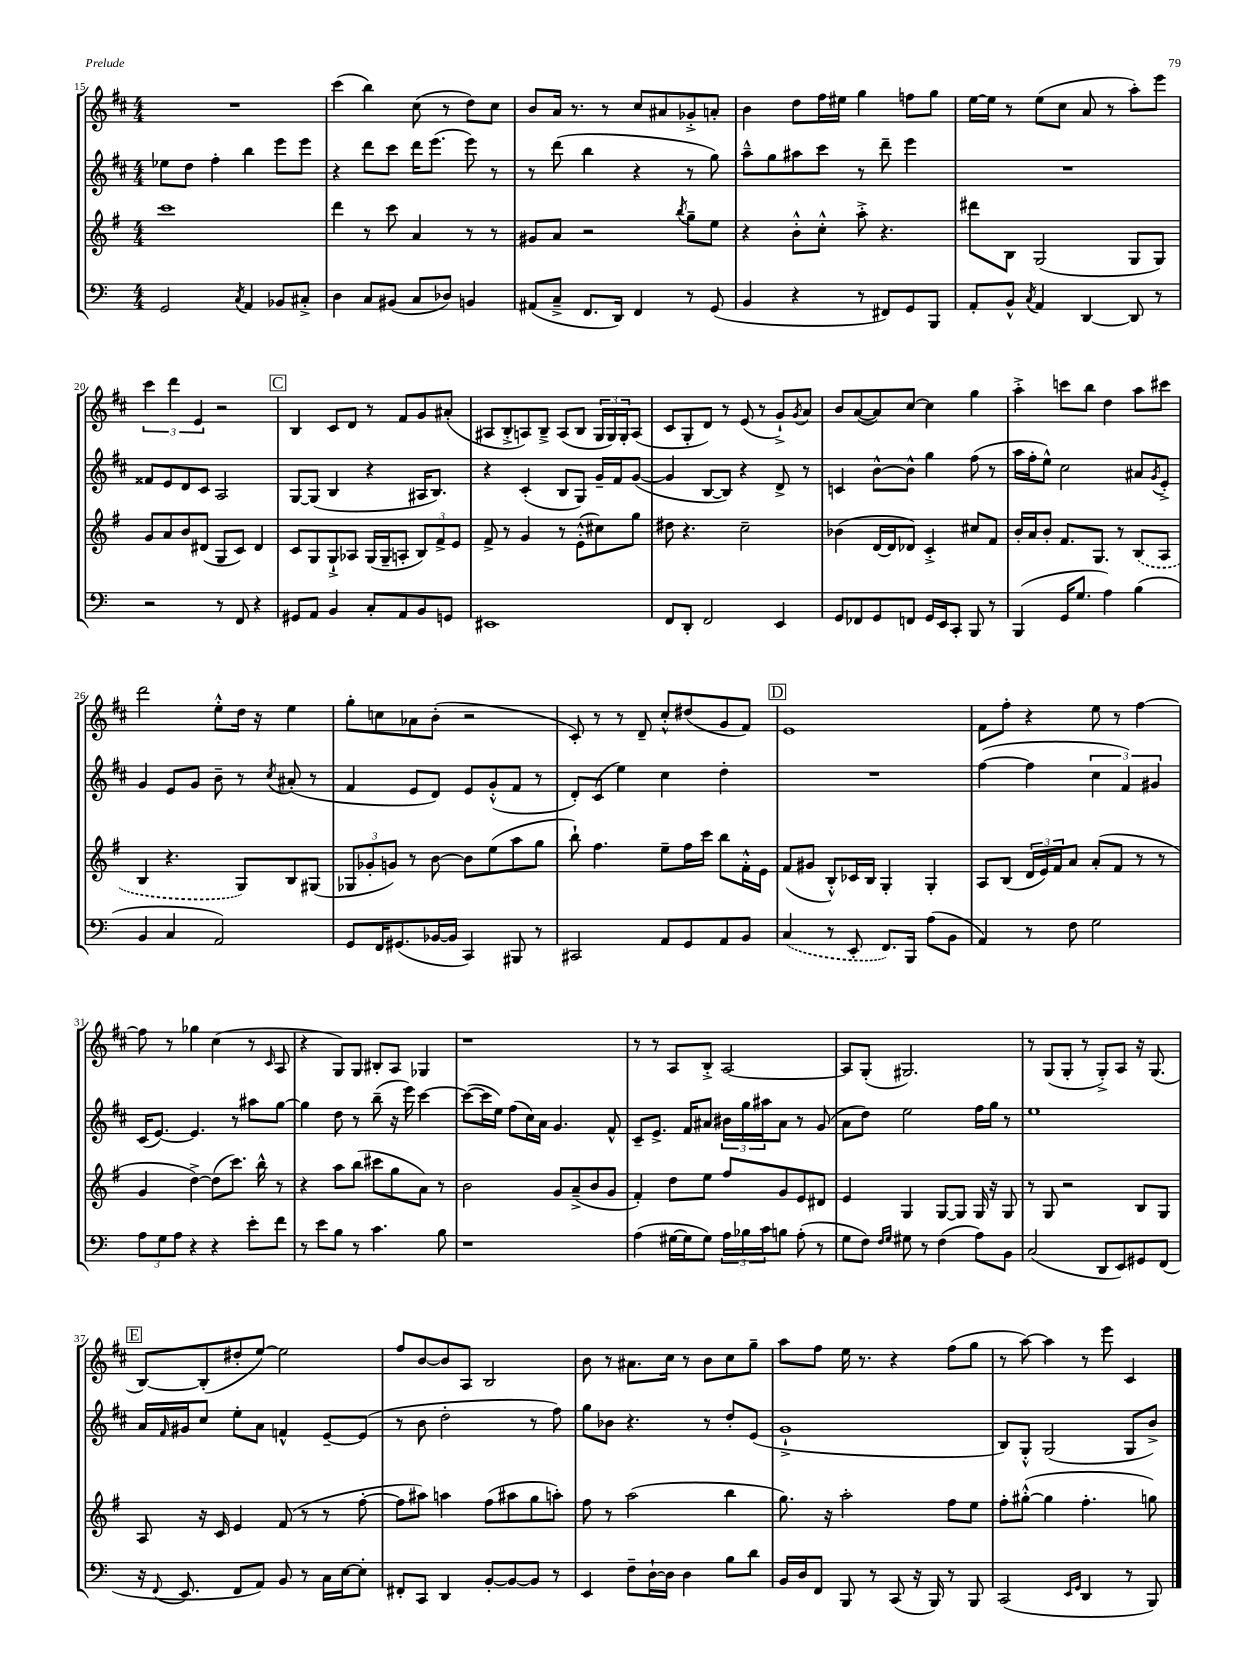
<<
\new StaffGroup <<
\new Staff = "s0" {
    \clef treble \key d \major \numericTimeSignature \time 4/4
    R1 |
    cis'''4( b''4) cis''8( r8 d''8) cis''8 |
    b'8 a'16 r8. r8 cis''8 ais'8 ges'8-.-> a'8-. |
    b'4 d''8 fis''16 eis''16 g''4 f''8 g''8 |
    e''16~ e''16 r8 e''8( cis''8 a'8 r8 a''8-.) e'''8 |
    \tuplet 3/2 { cis'''4 d'''4 e'4 } r2 |
    \mark \markup { \box "C" } b4 cis'8 d'8 r8 fis'8 g'8 ais'8-.( |
    ais8 b8-.-> a8) b8---> a8( b8 \tuplet 3/2 { g16 g16) g16-. } a8( |
    cis'8 g8-. d'8) r8 e'8( r8 g'8-!->) \acciaccatura { g'8 } a'8 |
    b'8 a'8~( a'8) cis''8~ cis''4 g''4 |
    a''4-.-> c'''8 b''8 d''4 a''8 cis'''8 |
    d'''2 e''8-.-^ d''16 r16 e''4 |
    g''8-. c''8 aes'8 b'8-.( r2 |
    cis'8-.) r8 r8 d'8-- cis''8-.-^ dis''8( g'8 fis'8) |
    \mark \markup { \box "D" } e'1 |
    fis'8 fis''8-. r4 e''8 r8 fis''4~ |
    fis''8 r8 ges''4 cis''4( r8 \grace { cis'16 } a8 |
    r4 g8) g8 bis8-. a8 ges4 |
    r1 |
    r8 r8 a8 b8-.-> a2~ |
    a8 g8-.( gis2.) |
    r8 g8( g8-. r8 g8-.->) a8 r16 g8.( |
    \mark \markup { \box "E" } b8~) b8-.( dis''8-. e''8~) e''2 |
    fis''8 b'8~ b'8 a8 b2 |
    b'8 r8 ais'8. cis''16 r8 b'8 cis''8 g''8-- |
    a''8 fis''8 e''16 r8. r4 fis''8( g''8 |
    r8 a''8~) a''4 r8 e'''8 cis'4 \bar "|." |
}
\new Staff = "s1" {
    \clef treble \key d \major \numericTimeSignature \time 4/4
    ees''8 d''8 fis''4-. b''4 e'''8 e'''8 |
    r4 d'''8 cis'''8 d'''16 e'''8.( e'''8) r8 |
    r8 d'''8( b''4 r4 r8 g''8) |
    a''8---^ g''8 ais''8 cis'''8 r8 d'''8-- e'''4 |
    R1 |
    fisis'8 e'8 d'8 cis'8 a2 |
    \mark \markup { \box "C" } g8~ g8( b4 r4 ais16 b8.) |
    r4 cis'4-.( b8 g8) g'16-- fis'16 g'8~( |
    g'4 b8~ b8) r4 d'8-> r8 |
    c'4 b'8~-^ b'8-^ g''4 fis''8( r8 |
    a''16 fis''16-. e''8-^) cis''2 ais'8 \acciaccatura { g'8 } e'8-.-> |
    g'4 e'8 g'8 b'8-- r8 \acciaccatura { cis''8 } ais'8-.( r8 |
    fis'4 e'8 d'8) e'8 g'8-.-^( fis'8 r8 |
    d'8-.) cis'8( e''4) cis''4 d''4-. |
    \mark \markup { \box "D" } R1 |
    fis''4~( fis''4 \tuplet 3/2 { cis''4 fis'4) gis'4 } |
    cis'16( e'8.~) e'4. r8 ais''8 g''8~ |
    g''4 d''8 r8 b''8--( r16 e'''16) cis'''4~ |
    cis'''8~( cis'''16 e''16) fis''8( cis''16) a'16 g'4. fis'8-^ |
    cis'8-- e'8.-> fis'16 ais'8 \tuplet 3/2 { bis'16 g''16 ais''16 } ais'8 r8 g'8( |
    a'8 d''8) e''2 fis''16 g''16 r8 |
    e''1 |
    \mark \markup { \box "E" } a'16 \grace { fis'16 } gis'16 cis''8 e''8-. a'8 f'4-^ e'8~-- e'8( |
    r8 b'8 d''2-. r8 fis''8) |
    g''8 bes'8 r4. r8 d''8-. e'8( |
    g'1-!-> |
    b8) g8-.-^ g2( g8 b'8->) \bar "|." |
}
\new Staff = "s2" {
    \clef treble \key g \major \numericTimeSignature \time 4/4
    c'''1 |
    d'''4 r8 c'''8 a'4 r8 r8 |
    gis'8 a'8 r2 \acciaccatura { b''8 } g''8-- e''8 |
    r4 b'8-.-^ c''8-.-^ a''8-.-> r4. |
    dis'''8 b8 g2( g8 g8) |
    g'8 a'8 b'8 dis'8( g8 c'8) dis'4 |
    \mark \markup { \box "C" } c'8 g8 g8-!-> aes8 g16( g16-- a8-. \tuplet 3/2 { b8) fis'8-> e'8 } |
    fis'8-> r8 g'4 r8 e'8-.-^( cis''8) g''8 |
    dis''8 r4. c''2-- |
    bes'4( d'16~ d'16 des'8) c'4-.-> cis''8 fis'8 |
    b'16-. a'16 b'8-. fis'8. g8. r8 \once \slurDashed b8( a8 |
    b4 r4. g8) b8 gis8( |
    \tuplet 3/2 { ges8 ges'8-. g'8) } r8 b'8~ b'8 e''8( a''8 g''8 |
    b''8-!) fis''4. e''8-- fis''16 c'''16 b''8 fis'16-.-^ e'16 |
    \mark \markup { \box "D" } fis'8( gis'8 b8-.-^) ces'16 b16 g4-. g4-. |
    a8 b8( \tuplet 3/2 { d'16 e'16) fis'16 } a'8 a'8-.( fis'8 r8 r8 |
    g'4 d''4~->) d''8( c'''8.) b''16-^ r8 |
    r4 a''8 b''8( cis'''8 g''8 a'8) r8 |
    b'2 g'8 a'8--->( b'8 g'8 |
    fis'4-.) d''8 e''8 fis''8 g'8 e'8 dis'8 |
    e'4 g4 g8~ g8 g16 r16 g8 |
    r8 g8 r2 b8 g8 |
    \mark \markup { \box "E" } a8 r16 c'16 e'4 fis'8( r8 r8 fis''8~-. |
    fis''8 ais''8) a''4 fis''8( ais''8 g''8 a''8-.) |
    fis''8 r8 a''2( b''4 |
    g''8.) r16 a''2-. fis''8 e''8 |
    fis''8-. gis''8~-.-^( gis''4 fis''4.-. g''8) \bar "|." |
}
\new Staff = "s3" {
    \clef bass \key c \major \numericTimeSignature \time 4/4
    g,2 \acciaccatura { c8 } a,4 bes,8 cis8-.-> |
    d4 c8 bis,8( c8 des8) b,4 |
    ais,8( c8---> f,8. d,16) f,4 r8 g,8( |
    b,4 r4 r8 fis,8) g,8 b,,8 |
    a,8-. b,8-^ \acciaccatura { c8 } a,4 d,4~ d,8 r8 |
    r2 r8 f,8 r4 |
    \mark \markup { \box "C" } gis,8 a,8 b,4 c8-. a,8 b,8 g,8 |
    eis,1 |
    f,8 d,8-. f,2 e,4 |
    g,8 fes,8 g,8 f,8 g,16 e,16 c,8-. b,,8 r8 |
    b,,4( g,16 g8. a4) b4( |
    b,4 c4 a,2) |
    g,8 f,16 gis,8.( bes,16~ bes,16 c,4) bis,,8 r8 |
    cis,2 a,8 g,8 a,8 b,8 |
    \mark \markup { \box "D" } \once \slurDashed c4( r8 e,8-. f,8.) b,,16 a8( b,8 |
    a,4) r8 f8 g2 |
    \tuplet 3/2 { a8 g8 a8 } r4 r4 e'8-. f'8 |
    r8 e'8 b8 r8 c'4. b8 |
    r1 |
    a4( gis16~ gis16 gis8) \tuplet 3/2 { a16 bes16 c'16 } b8 a8-.( r8 |
    g8 f8) \grace { f16 g16 } gis8 r8 f4( a8) b,8 |
    c2( d,8 e,8) gis,8 f,8( |
    \mark \markup { \box "E" } r16 \appoggiatura { f,8 } e,8. f,8 a,8) b,8 r8 c16 e16~ e8-. |
    fis,8-. c,8 d,4 b,8~-. b,8~ b,8 r8 |
    e,4 f8-- d16~-! d16 d4 b8 d'8 |
    b,16 d16 f,8 b,,8 r8 c,8( r16 b,,16) r8 b,,8 |
    c,2( \grace { e,16 g,16 } d,4 r8 b,,8) \bar "|." |
}
>>
>>
\layout { \context { \Score currentBarNumber = #15 } }
